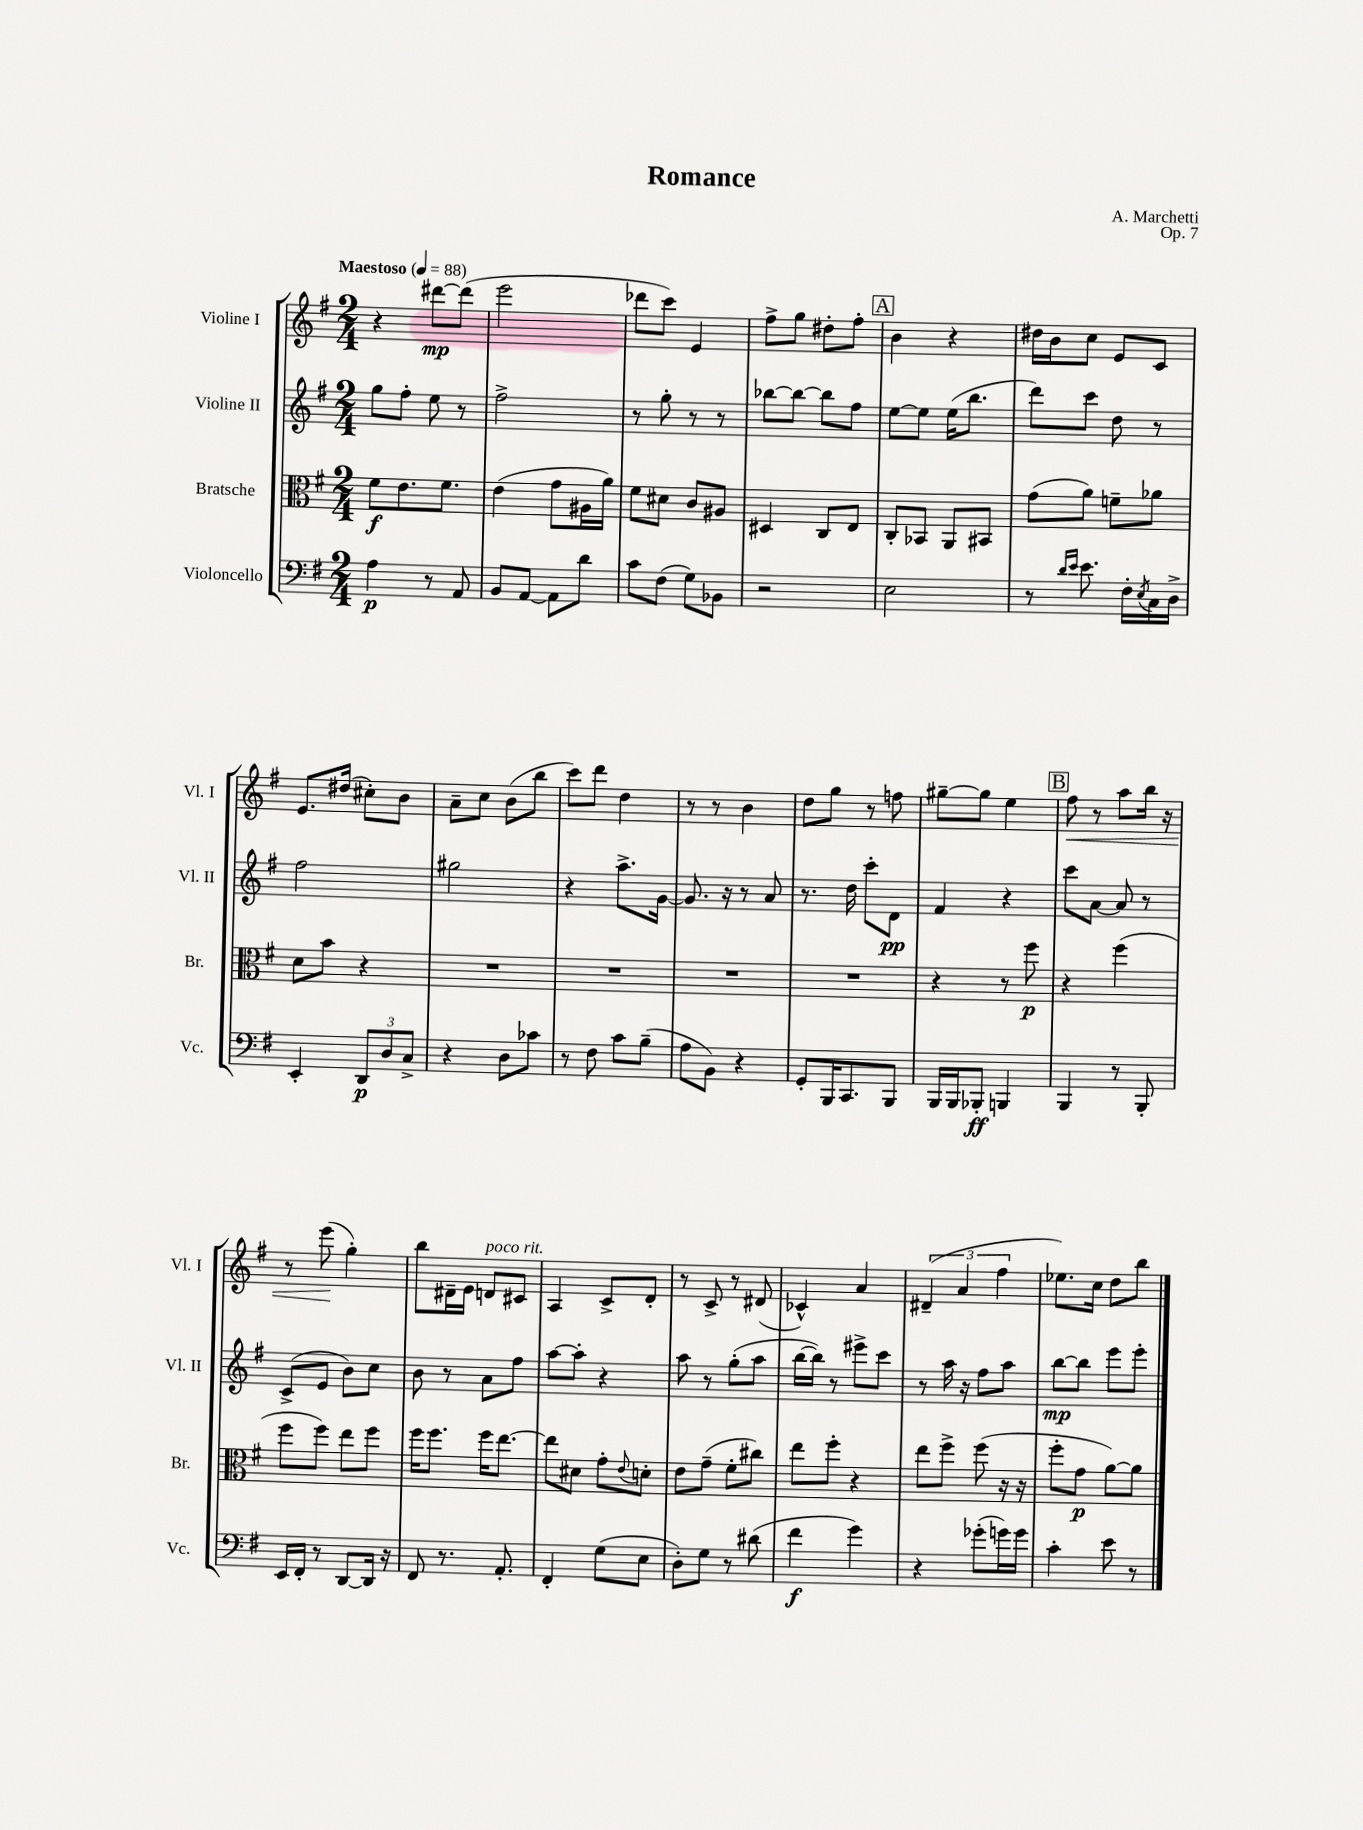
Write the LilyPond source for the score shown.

\header { title = "Romance" composer = "A. Marchetti" opus = "Op. 7" }
<<
\new StaffGroup <<
\new Staff = "s0" \with { instrumentName = "Violine I" shortInstrumentName = "Vl. I" } {
    \clef treble \key g \major \numericTimeSignature \time 2/4 \tempo "Maestoso" 4 = 88
    r4 dis'''8~\mp dis'''8( |
    e'''2 |
    des'''8 c'''8) e'4 |
    fis''8-> g''8 dis''8-. fis''8-. |
    \mark \markup { \box "A" } b'4 r4 |
    dis''16 b'16 c''8 e'8 c'8 |
    e'8. dis''16( cis''8-.) b'8 |
    a'8-- c''8 b'8( b''8 |
    c'''8) d'''8 d''4 |
    r8 r8 b'4 |
    d''8 g''8 r8 f''8 |
    gis''8~-- gis''8 e''4 |
    \mark \markup { \box "B" } fis''8\< r8 a''8 b''16 r16 |
    r8 e'''8\!( g''4-.) |
    b''8 dis'16-- e'16 d'8^\markup { \italic "poco rit." } cis'8 |
    a4 c'8-> d'8-. |
    r8 c'8-> r8 dis'8( |
    ces'4-^) a'4 |
    \tuplet 3/2 { dis'4--( a'4 fis''4 } |
    ees''8.) c''16 d''8 b''8 \bar "|." |
}
\new Staff = "s1" \with { instrumentName = "Violine II" shortInstrumentName = "Vl. II" } {
    \clef treble \key g \major \numericTimeSignature \time 2/4
    g''8 fis''8-. e''8 r8 |
    fis''2-> |
    r8 g''8-. r8 r8 |
    bes''8~ bes''8~ bes''8 fis''8 |
    \mark \markup { \box "A" } e''8~ e''8 e''16( b''8. |
    d'''8) c'''8 d''8 r8 |
    fis''2 |
    gis''2 |
    r4 a''8.-> g'16~ |
    g'8. r16 r8 a'8 |
    r8. d''16 c'''8-. d'8\pp |
    fis'4 r4 |
    \mark \markup { \box "B" } c'''8 a'8~ a'8 r8 |
    c'8->( e'8 b'8) c''8 |
    b'8 r8 a'8 fis''8 |
    a''8~ a''8-. r4 |
    a''8 r8 g''8-.( a''8 |
    b''16~ b''16) r8 eis'''8-> c'''8 |
    r8 a''16 r16 fis''8 a''8 |
    b''8~\mp b''8 e'''8 e'''8-. \bar "|." |
}
\new Staff = "s2" \with { instrumentName = "Bratsche" shortInstrumentName = "Br." } {
    \clef alto \key g \major \numericTimeSignature \time 2/4
    fis'8\f e'8. fis'8. |
    e'4( g'8 ais16 a'16) |
    fis'8 dis'8 c'8 ais8 |
    dis4 c8 e8 |
    \mark \markup { \box "A" } c8-. bes,8 a,8 bis,8 |
    g'8( a'8) f'8-- aes'8 |
    d'8 b'8 r4 |
    R2 |
    R2 |
    R2 |
    R2 |
    r4 r8 fis''8\p |
    \mark \markup { \box "B" } r4 fis''4( |
    fis''8 fis''8) e''8 fis''8 |
    fis''16 fis''8. fis''16 e''8.~ |
    e''8 dis'8 g'8-. \appoggiatura { e'8 } d'8-. |
    e'8 g'8--( fis'8-. cis''8) |
    e''8 fis''8-. r4 |
    e''8 fis''8-> fis''8( r16 r16 |
    fis''8-. g'8\p a'8~) a'8 \bar "|." |
}
\new Staff = "s3" \with { instrumentName = "Violoncello" shortInstrumentName = "Vc." } {
    \clef bass \key g \major \numericTimeSignature \time 2/4
    a4\p r8 a,8 |
    b,8 a,8~ a,8 d'8 |
    c'8 fis8( g8) bes,8 |
    r2 |
    \mark \markup { \box "A" } e2 |
    r8 \grace { d'16 e'16 } e'8. fis16-. \acciaccatura { e8 } c16 d16-> |
    e,4-. \tuplet 3/2 { d,8\p d8 c8-> } |
    r4 d8 ces'8 |
    r8 fis8 c'8 b8--( |
    a8 b,8) r4 |
    g,8-. b,,16 c,8. b,,8 |
    b,,16 b,,16 bes,,8-.\ff b,,4 |
    \mark \markup { \box "B" } b,,4 r8 b,,8-. |
    e,16 fis,16-. r8 d,8~ d,16 r16 |
    fis,8 r8. a,8.-. |
    fis,4-. g8( e8 |
    d8-.) g8 r8 dis'8( |
    fis'4\f g'4) |
    r4 ges'8-.( g'16) g'16 |
    c'4-. e'8 r8 \bar "|." |
}
>>
>>
\layout { \context { \Score \remove "Bar_number_engraver" } }
